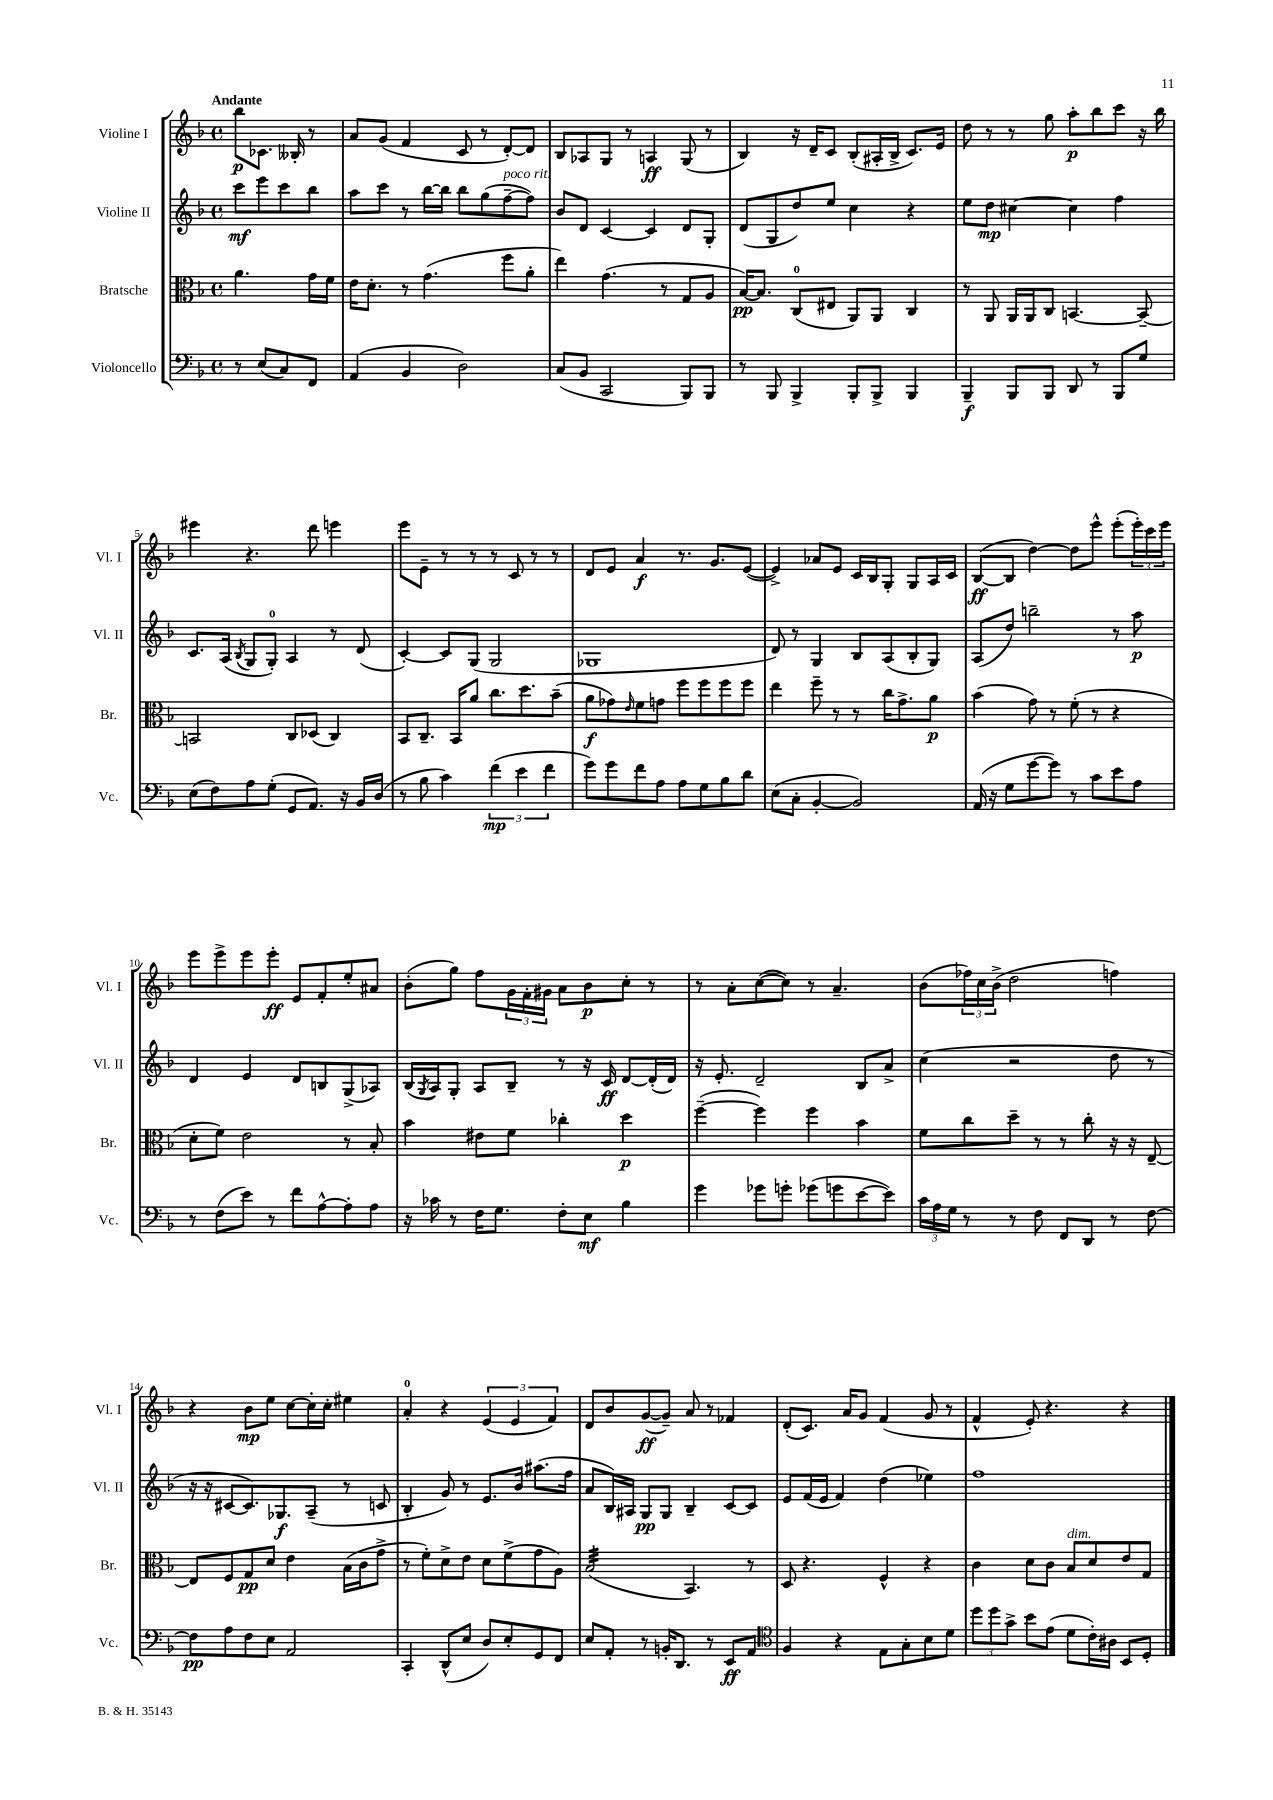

**kern	**kern	**kern	**kern
*staff4	*staff3	*staff2	*staff1
*clefF4	*clefC3	*clefG2	*clefG2
*k[b-]	*k[b-]	*k[b-]	*k[b-]
*M4/4	*M4/4	*M4/4	*M4/4
*met(c)	*met(c)	*met(c)	*met(c)
8r	4.a	8ccc	8bb-
(8E	.	8eee	8.c-
8C)	.	8ccc	.
.	.	.	16B--'
8FF	16g	8bb-	8r
.	16f	.	.
=	=	=	=
(4AA	16e	8aa	8a
.	8.d'	.	.
.	.	8ccc	(8g
4BB-	8r	8r	4f
.	(4.g	[16bb-	.
.	.	16bb-]	.
2D)	.	8bb-	8c
.	.	(8gg	8r
.	8ff	[8ff~	[8d')
.	8a'	8ff])	8d]
=	=	=	=
(8C	4ee)	8b-	8B-
8BB-	.	8d	8A-
2CC	(4.g	[4c	8G
.	.	.	8r
.	.	4c]	4A
.	8r	.	.
8BBB-)	8G	8d	(8G
8BBB-	8A	8G'	8r
=	=	=	=
8r	[16B-)	(8d	4B-)
.	8.B-]	.	.
8BBB-	.	8G	.
4BBB-^	(8C	8dd)	16r
.	.	.	16d~
.	8E#	8ee	8c
8BBB-'	8AA)	4cc	(8B-'
8BBB-^	8AA	.	16A#'
.	.	.	16B-^
4BBB-	4C	4r	8.c)
.	.	.	16e
=	=	=	=
4BBB-~	8r	8ee	8dd
.	8AA	8dd	8r
8BBB-	16AA	[4cc#	8r
.	16AA	.	.
8BBB-	8C	.	8gg
8DD	[4.BB	4cc#]	8aa'
8r	.	.	8bb-
8BBB-	.	4ff	8ccc
8G	8BB~_	.	16r
.	.	.	16bb-
=	=	=	=
(8E	2BB]	8.c	4eee#
8F)	.	.	.
.	.	(16A	.
.	.	8qB-	.
8A	.	8G	4.r
(8G'	.	8G')	.
8GG	8C	4A	.
8.AA)	(8D-	.	8ddd
.	4C)	8r	4eee
16r	.	.	.
16BB-	.	(8d	.
(16D	.	.	.
=	=	=	=
8r	8BB-	[4c')	8eee
8B-	8.C~	.	8e~
4c)	.	8c]	8r
.	16BB-	.	.
.	8a	(8G	8r
(6f	8.cc	2G	8r
.	.	.	8c
6e	.	.	.
.	8.dd	.	.
.	.	.	8r
6f	.	.	.
.	(8b-~	.	8r
=	=	=	=
8g)	8a	1G-	8d
8g	8g-)	.	8e
.	16qqe	.	.
8f	8f	.	4a
8A	8g	.	.
8A	8ff	.	8.r
8G	8ff	.	.
.	.	.	8.g
8B-	8ff	.	.
8d	8ff	.	([8e
=	=	=	=
(8E	4ee	8d)	4e^])
8C'	.	8r	.
[4BB-'	8ff~	4G	8a-
.	8r	.	8e
2BB-])	8r	8B-	16c
.	.	.	16B-
.	16cc	(8A	8G'
.	8.g^	.	.
.	.	8B-'	8G
.	8a	8G)	16A
.	.	.	16c
=	=	=	=
(16AA	(4b-	(8A	([8B-
16r	.	.	.
8G	.	8dd)	8B-]
[8g	8g)	2bb~	[4dd)
8g])	8r	.	.
8r	(8f'	.	8dd]
8c	8r	.	8eee^^
8e	4r	8r	(8eee'
8A	.	8aa	24eee')
.	.	.	24ccc
.	.	.	24eee
=	=	=	=
8r	8d'	4d	8eee
(8F	8f)	.	8eee^
8e)	2e	4e	8eee
8r	.	.	8eee'
8f	.	8d	8e
[8A^^	.	8B	8f'
8A']	8r	(8G^	8ee'
8A	8B-'	8A-)	8a#
=	=	=	=
16r	4b-	(16B-	(8b-'
.	.	8qG	.
16c-	.	16A)	.
8r	.	8G'	8gg)
16F	8e#	8A	8ff
8.G	.	.	.
.	8f	8B-~	24g
.	.	.	24f'
.	.	.	24g#
8F'	4cc-'	8r	8a
8E	.	16r	8b-
.	.	16c	.
4B-	4dd	[8d	8cc'
.	.	(16d']	8r
.	.	16d)	.
=	=	=	=
4g	([4ff~	16r	8r
.	.	8.e'	.
.	.	.	8a'
8g-	4ff])	2d~	([8cc
8g'	.	.	8cc])
(8g-	4ff	.	8r
8g	.	.	4.a~
[8e	4b-	8B-	.
8e])	.	8a^	.
=	=	=	=
24c	8f	(4cc	(8b-
24A	.	.	.
24G	.	.	.
8r	8cc	.	24ff-)
.	.	.	24cc
.	.	.	(24b-^
8r	8dd~	2r	2dd
8F	8r	.	.
8FF	8r	.	.
8DD	8cc'	.	.
8r	16r	8dd	4ff)
.	16r	.	.
[8F	[8E~	8r	.
=	=	=	=
8F]	8E]	16r	4r
.	.	16r	.
8A	8F	[8c#	.
8F	8G	8.c#])	8b-
8E	8d	.	8ee
.	.	8.G-	.
2AA	4e	.	[8cc
.	.	(8A~	16cc']
.	.	.	16cc'
.	(16B-	8r	4ee#
.	16c	.	.
.	8g^	8c	.
=	=	=	=
4CC'	8r	4B-'	4a'
.	8f')	.	.
(8DD^^	8d^	8g)	4r
8E	8e	8r	.
8D)	8d	8.e	(6e
8E'	(8f^	.	.
.	.	.	6e
.	.	16b-	.
8GG	8g	(8.aa#	.
.	.	.	6f)
8FF	8A)	.	.
.	.	16ff	.
=	=	=	=
8E	(2B-	8a	8d
8AA'	.	16B-)	8b-
.	.	16A#	.
8r	.	8G	([8g
16BB'	.	8G	8g~])
8.DD	.	.	.
.	4.BB-)	4B-~	8a
8r	.	.	8r
8EE	.	[8c	4f-
8AA	8r	8c]	.
=	=	=	=
*clefC4	*	*	*
4F	8D	8e	(8d'
.	4.r	(16f	8.c)
.	.	16e	.
4r	.	4f)	.
.	.	.	16a
.	.	.	8g
8E	4F^^	(4dd	(4f
8G'	.	.	.
8B-	4r	4ee-)	8g
8d	.	.	8r
=	=	=	=
12dd	4c	1ff	4f^^
12dd	.	.	.
12g^	.	.	.
8b-	8d	.	8e')
(8e	8c	.	4.r
8d	8B-	.	.
16c')	8d	.	.
16A#	.	.	.
8BB-	8e	.	4r
8D'	8G	.	.
==	==	==	==
*-	*-	*-	*-
